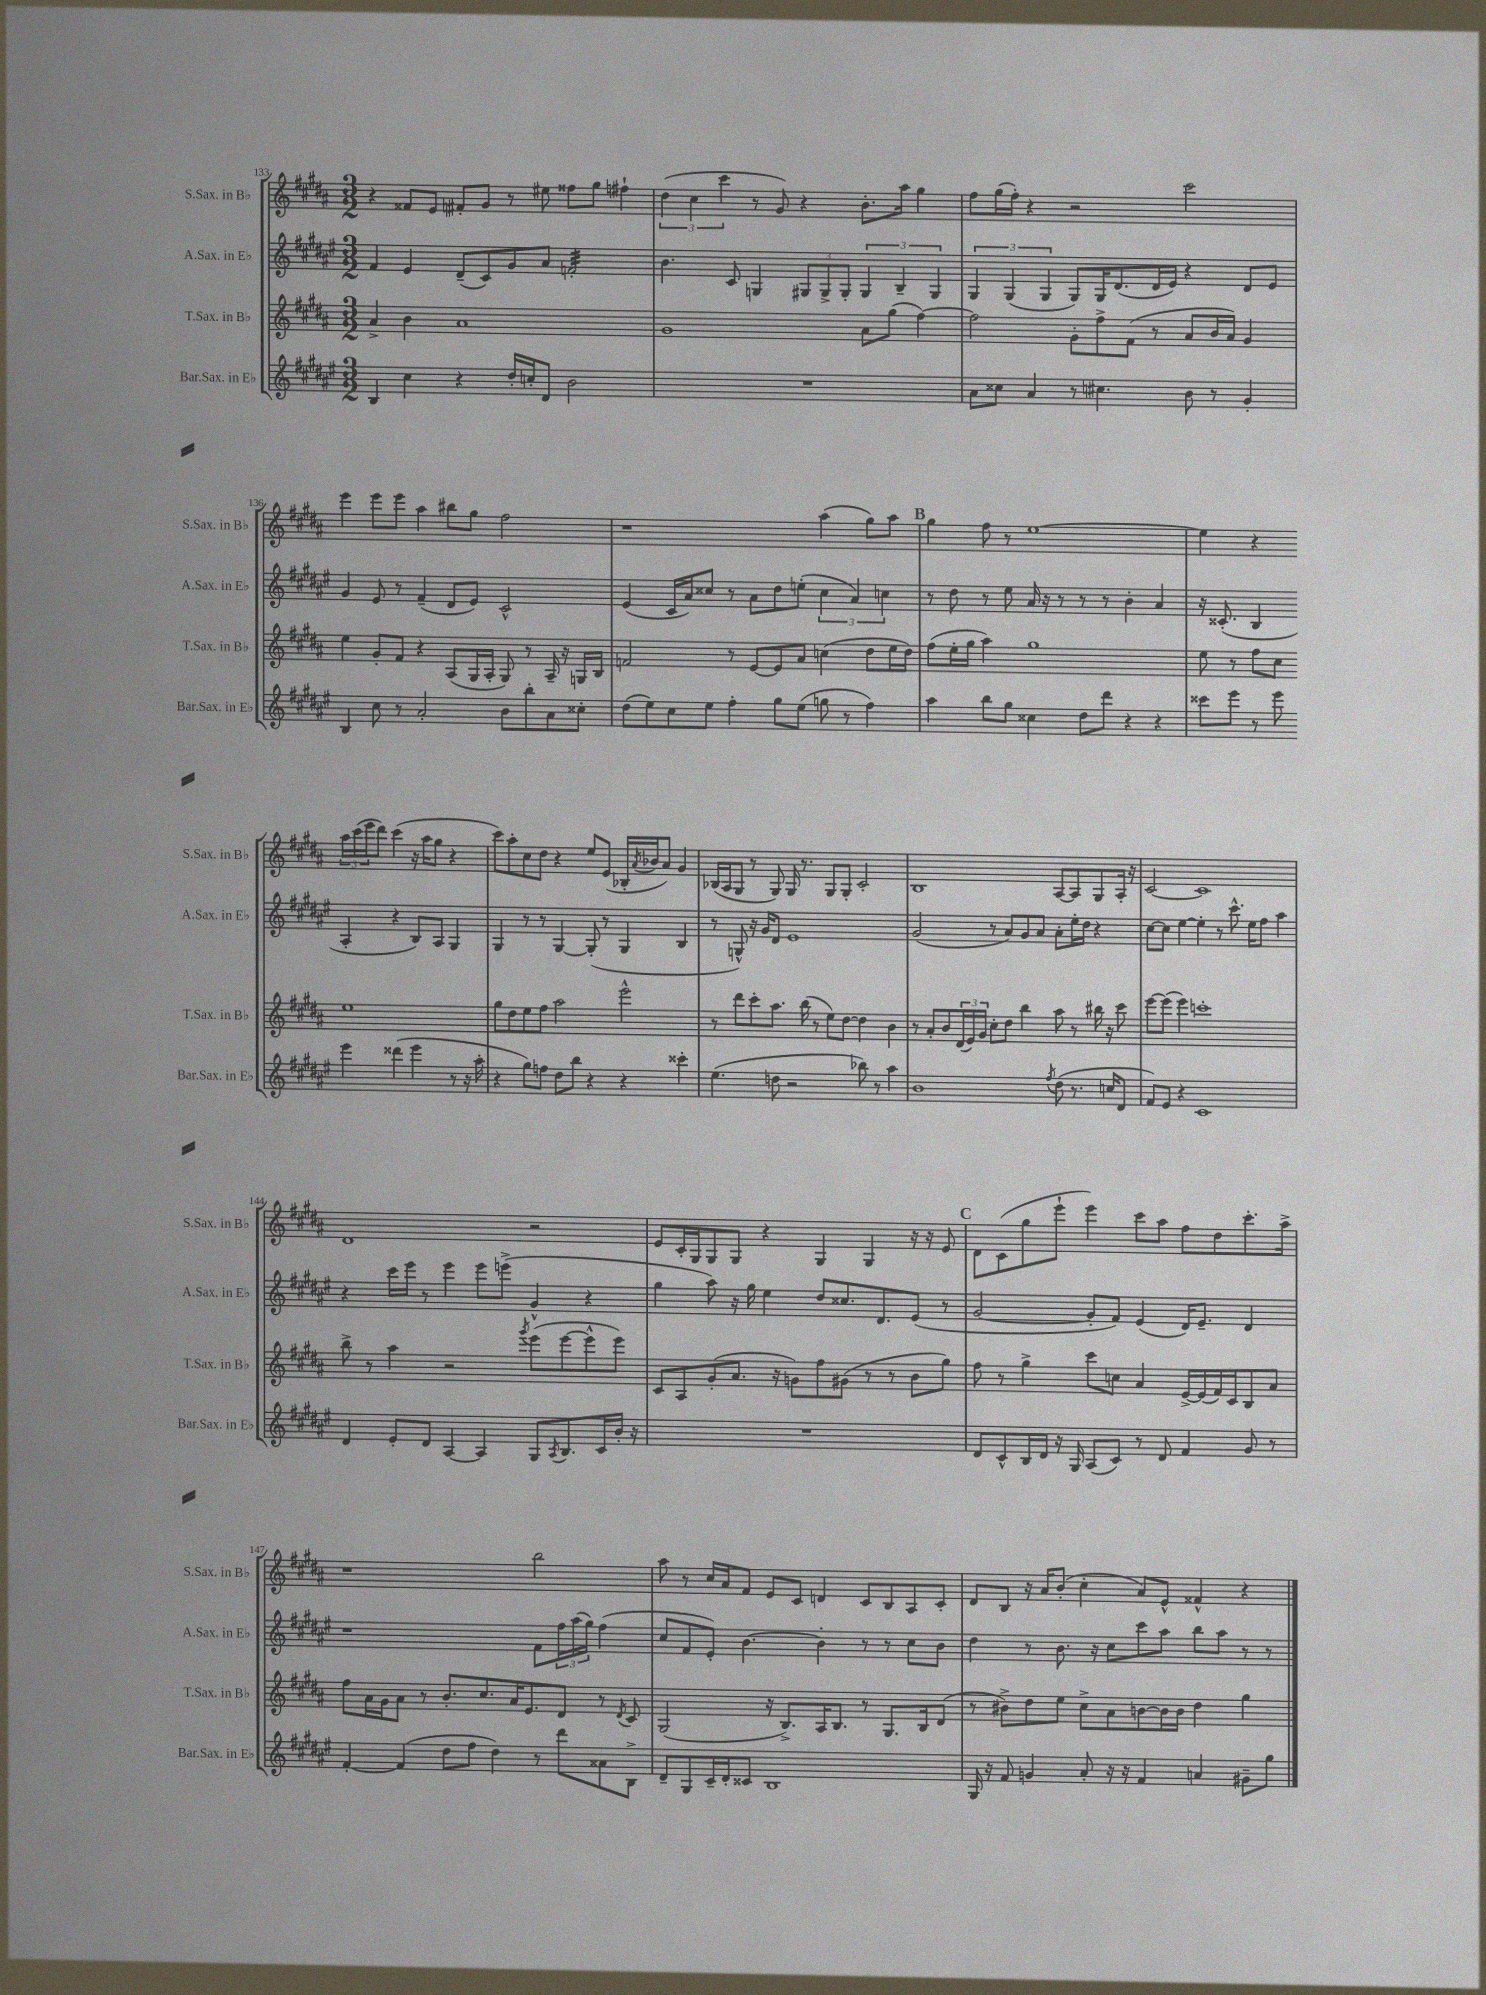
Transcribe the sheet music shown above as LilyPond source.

<<
\new StaffGroup <<
\new Staff = "s0" \with { instrumentName = "S.Sax. in Bb" shortInstrumentName = "S.Sax. in Bb" } {
    \clef treble \key b \major \numericTimeSignature \time 3/2
    r4 fisis'8 e'8 fis'8-. gis'8 r8 eis''8 fisis''8 gis''8 fis''4-! |
    \tuplet 3/2 { dis''4( cis''4 cis'''4 } r8 gis'8) r4 b'8.-. ais''16 gis''4 |
    fis''8 gis''16( fis''16-.) r4 r2 cis'''2 |
    e'''4 e'''8 e'''8 ais''4 bis''8 gis''8 fis''2 |
    r1 ais''4( gis''8) ais''8 |
    \mark \markup { \bold "B" } gis''4 fis''8 r8 e''1~ |
    e''4 r4 \tuplet 3/2 { ais''16 cis'''16( e'''16 } dis'''8) cis'''4( r16 ais''16 gis''8 r4 |
    cis'''8) ais''8-. cis''8 dis''8 r4 e''8 e'8( bes16-. \acciaccatura { ais'8 } bes'16 ais'8) gis'4 |
    bes16( ais16 gis8 r8 gis8) gis16 r8. gis8 gis8-. cis'2-. |
    b1 ais8~ ais8 gis8 ais16-. r16 |
    cis'2~ cis'1 |
    dis'1 r2 |
    e'8 cis'16-. gis16 gis8 gis8 r4 gis4 gis4 r16 r16 e'8 |
    \mark \markup { \bold "C" } dis'8 cis'8( gis''8 e'''8-! e'''4) cis'''8 ais''8 fis''8 dis''8 cis'''8.-. ais''16-> |
    r1 b''2 |
    ais''8 r8 cis''16 ais'16 fis'8 e'8 cis'8 d'4 cis'8 b8 ais8 cis'8-. |
    dis'8 b8 r16 ais'16 b'8-.( cis''4-. ais'8) e'8-^ fisis'4-^ r4 \bar "|." |
}
\new Staff = "s1" \with { instrumentName = "A.Sax. in Eb" shortInstrumentName = "A.Sax. in Eb" } {
    \clef treble \key fis \major \numericTimeSignature \time 3/2
    fis'4 eis'4 dis'8--( cis'8) gis'8 ais'8 f'2:32-. |
    b'4. cis'8 g4 \tuplet 3/2 { gis8 gis8-> gis8-. } \tuplet 3/2 { gis4 b4-- gis4 } |
    \tuplet 3/2 { gis4 gis4( gis4 } gis8) gis16 dis'8.( dis'16 eis'16) r4 dis'8 eis'8 |
    gis'4 eis'8 r8 fis'4--( dis'8 eis'8) cis'2-^ |
    eis'4( cis'16 ais'16) cisis''8 r8 ais'8 dis''8 e''8-.( \tuplet 3/2 { cisis''4 ais'4) c''4 } |
    \mark \markup { \bold "B" } r8 dis''8 r8 eis''8 ais'16 r16 r8 r8 r8 b'4-. ais'4 |
    r16 cisis'8.-.( b4 ais4-. r4 b8) ais8 gis4 |
    gis4 r8 r8 gis4~ gis8-.( r8 gis4 b4 |
    r8 g8-^) r16 gis'16 dis'8 eis'1 |
    gis'2( r8 ais'8) gis'8 ais'8 ais'8-. eis''16-. dis''16 r4 |
    cis''8~ cis''8 eis''4~ eis''4-. r8 cis'''8.-^ eis''16 fis''8 ais''4 |
    r4 cis'''16 eis'''16 r8 eis'''4 eis'''8 e'''8->( gis'4-^ r4 |
    gis''4 ais''8) r16 gis''16 eis''4 dis''8 cisis''8. dis'8. eis'8( r8 |
    \mark \markup { \bold "C" } gis'2~ gis'8-. fis'8) eis'4( dis'16) eis'8.-- dis'4 |
    r1 fis'8 \tuplet 3/2 { fis''16 ais''16( gis''16) } fis''4( |
    cis''8 fis'8 eis'8-.) b'4.~ b'4-. r8 r8 cis''8 b'8 |
    dis''4 r8 b'8. r16 cis''8 cis'''8 ais''8 b''8 ais''8 r8 r8 \bar "|." |
}
\new Staff = "s2" \with { instrumentName = "T.Sax. in Bb" shortInstrumentName = "T.Sax. in Bb" } {
    \clef treble \key b \major \numericTimeSignature \time 3/2
    ais'4-> b'4 ais'1 |
    gis'1 ais'8 gis''8( fis''4~) |
    fis''2 gis'8-. fis''8-> fis'8( r8 ais'8 b'16 ais'16) gis'4 |
    e''4 gis'8-. fis'8 r4 ais8( gis16 ais16-. gis8) r8 ais16-- r16 g16 b16 |
    f'2 r8 e'8~ e'8 ais'8 c''4( dis''8 e''16 dis''16) |
    \mark \markup { \bold "B" } fis''8( e''16-. gis''16 ais''4) gis''1 |
    e''8 r8 fis''8 cis''8 e''1 |
    gis''8 dis''8 e''8 fis''8 ais''2 e'''2-^ |
    r8 dis'''8 cis'''8-. ais''8. b''16( r8 e''8) dis''8~ dis''4 b'4 |
    r8 ais'8-. b'8 \tuplet 3/2 { dis'16( e'16) gis'16 } cis''8-. dis''8 b''4 ais''8 r8 bis''16 r16 cis'''8 |
    e'''8~ e'''8( e'''4) c'''1-. |
    b''8-> r8 ais''4 r2 \acciaccatura { gis'''8 } e'''8( e'''8~ e'''8-^ e'''8) |
    cis'8 ais8 gis'8-.( ais'8. r16 g'8) fis''8 gis'8( r8 r8 b'8 gis''8) |
    \mark \markup { \bold "C" } fis''8 r8 gis''4-> cis'''8 c''8 ais'4 e'16~-> e'16( fis'16) cis'16 b8 ais'8 |
    fis''8 ais'16 gis'16 ais'8 r8 b'8.-. cis''8. ais'16 e'8. dis'8 r8 \acciaccatura { dis'8 } cis'8 |
    gis2( r16 b8.->) ais16 b8. r8 gis8. b16 dis'8( |
    r8 bis'8->) dis''8 e''8 cis''8-> ais'8 b'8~ b'16 b'16 dis''4 gis''4 \bar "|." |
}
\new Staff = "s3" \with { instrumentName = "Bar.Sax. in Eb" shortInstrumentName = "Bar.Sax. in Eb" } {
    \clef treble \key fis \major \numericTimeSignature \time 3/2
    b4 cis''4 r4 dis''16-. c''16-. dis'8 b'2 |
    R1. |
    ais'8 cisis''8 ais'4 r8 cis''4. b'8 r8 gis'4-. |
    b4 cis''8 r8 ais'2-. b'8 b''8-. ais'8 cisis''8-. |
    dis''8( eis''8) cis''8 eis''8 fis''4-. gis''8 eis''8( g''8 r8 fis''4) |
    \mark \markup { \bold "B" } ais''4 b''8 gis''8 cisis''4 dis''8 dis'''8 r4 r4 |
    cisis'''8 eis'''8 r8 eis'''8 eis'''4 disis'''4( eis'''4 r8 r16 ais''16-. |
    r4 gis''8) f''8 dis''8 b''8 r4 r4 cisis'''4-. |
    eis''4.( d''8 r2 bes''8) r8 ais''4 |
    b'1 \acciaccatura { fis''8 } dis''8( r8. c''16 dis'8 |
    fis'8) eis'8 r4 cis'1 |
    dis'4 eis'8-. dis'8 ais4~ ais4 gis8 \acciaccatura { ais8 } b8. cis'16 b'16-. r16 |
    R1. |
    \mark \markup { \bold "C" } dis'8 cis'8-^ b16 dis'16 r16 gis16 ais8( cis'8) r8 dis'8 fis'4 gis'8 r8 |
    fis'4~-. fis'4( dis''8 fis''8 dis''4) r8 dis'''8 aisis'8 b8-> |
    dis'8-- gis8 cis'16-- dis'16-. cisis'8 b1 |
    gis16 r16 fis'8 g'4 ais'8-. r16 r16 fis'4 a'4 gis'8-- gis''8 \bar "|." |
}
>>
>>
\layout { \context { \Score currentBarNumber = #133 } }
